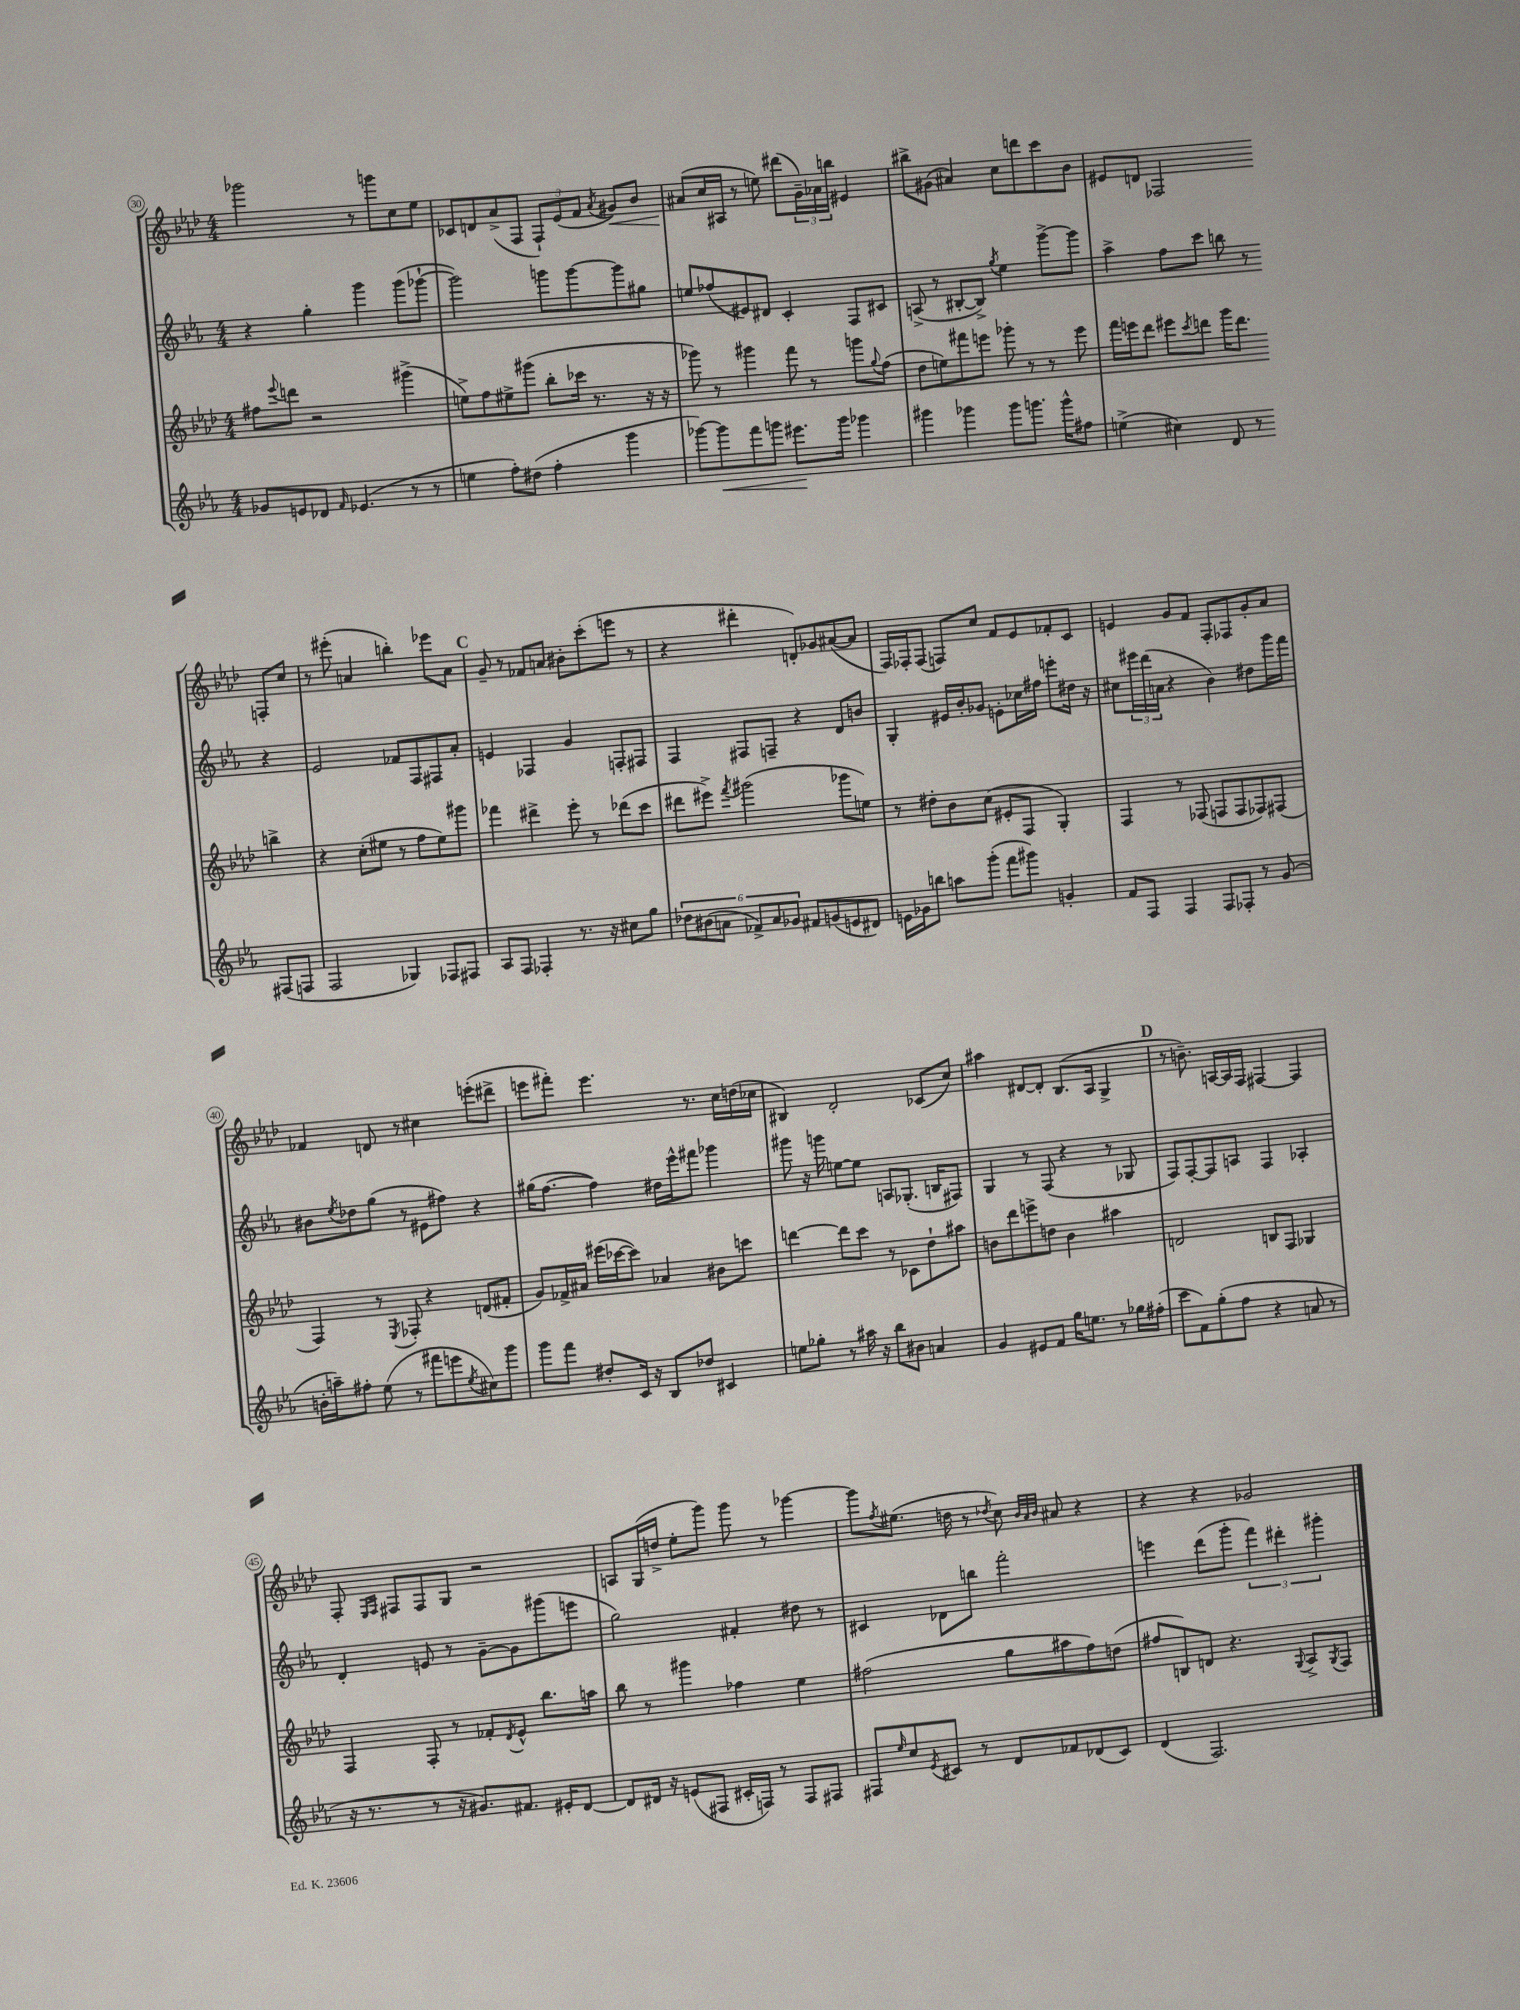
<<
\new StaffGroup <<
\new Staff = "s0" {
    \clef treble \key aes \major \numericTimeSignature \time 4/4
    ges'''2 r8 g'''8 c''8 ees''8 |
    ces'8 d'8 aes'8->( f8 \tuplet 3/2 { f8-!) ees'8( f'8 } \acciaccatura { aes'8 } gis'8\<) bes'8 |
    ais'8\!( c''16 ais16 r8 e''8) dis'''8( \tuplet 3/2 { g'16--) aes'16 b''16 } eis'4 |
    bis''8-> gis'8( ais'4) c''8 d'''8 c'''8 bes'8 |
    eis'8 d'8 fes2 f8-. c''8 |
    r8 eis'''8-.( a'4 b''4-.) ees'''8 a'8 |
    \mark \markup { \bold "C" } g'8-- r8 fes'8 a'8 bis'8-. c'''8-.( e'''8 r8 |
    r4 dis'''4-. d'8-.) ges'8 ais'8~( ais'8 |
    f16) fes16-. fes8( f8) c''8 f'8 ees'8 fes'8-. c'8 |
    e'4 g'8 f'8 f8-. fes8 g'8-. aes'8 |
    fes'4 d'8 r8 cis''4 e'''8-.( dis'''8-> |
    e'''8 fis'''8-.) e'''4. r8. c''16 d''16( ces''16 |
    bis4) des'2-. ces'8( c''8) |
    ais''4 dis'8~ dis'8-. bes8.( aes16 g4-> |
    \mark \markup { \bold "D" } r8 b'8.--) a16~ a16 f16 fis4~ fis4 |
    f8-. \grace { ees16 f16 } fis8 fis8 g8 r2 |
    a8 g16( d''16-> ees''8-. g'''8) g'''8 r8 ges'''4~ |
    ges'''8 \acciaccatura { f''8 } eis''8.( d''16 r8 \acciaccatura { des''8 } c''8) \grace { bes'32 aes'32 bes'32 } ais'8 r4 |
    r4 r4 ges'2 \bar "|." |
}
\new Staff = "s1" {
    \clef treble \key ees \major \numericTimeSignature \time 4/4
    r4 g''4-. g'''4 g'''8( ges'''8~-! |
    ges'''2) g'''8 g'''8~ g'''8 gis''8 |
    e''8 fes''8( eis'8) dis'8 c'4-. f8 cis'8 |
    a8->( r8 bis8~-. bis8->) \acciaccatura { g''8 } ees''4 g'''8~-> g'''8 |
    aes''4-> f''8 c'''8 b''8 r8 r4 |
    ees'2 fes'8 f8 fis8 aes'8-. |
    \mark \markup { \bold "C" } e'4 fes4 g'4 f8-. fis8 |
    f4 fis8 f8-- r4 d'8 b'8 |
    g4-. eis'16 bes'16-. ges'8 e'8-. ces''16 fis''16 e'''8-. dis''16 r16 |
    cis''8 \tuplet 3/2 { eis'''16 d'''16( a'16 } r4 bes'4) dis''8 g'''16 f'''16 |
    bis'8 \acciaccatura { ees''8 } des''8 g''8( r8 eis'8 fis''8) r4 |
    gis''16( f''8.~ f''4) dis''16 ees'''16-^ fis'''8 ges'''4 |
    gis'''8 r16 g'''16 e''8~ e''8 a8 ges8.-.( b16 fis8) |
    g4 r8 f8( r4 r8 ges8 |
    \mark \markup { \bold "D" } f8) f8~-. f8 a8 f4 aes4-. |
    d'4-. e'8 r8 g'8~-- g'8 gis'''8( e'''8 |
    g''2) fis'4-. dis''8 r8 |
    cis'4 des'8 b''8 f'''2-. |
    e'''4 d'''8( g'''8-. \tuplet 3/2 { f'''4) dis'''4-. gis'''4-. } \bar "|." |
}
\new Staff = "s2" {
    \clef treble \key aes \major \numericTimeSignature \time 4/4
    fis''8 \appoggiatura { ees'''8 } d'''8 r2 gis'''4->( |
    e''8->) f''8 eis''8-> gis'''8( bes''8-. ces'''16 r8. r16 r16 |
    ges'''8) r8 gis'''4 f'''8 r8 g'''8 \appoggiatura { g''8 } f''8( |
    des''8 e''8) fis'''8 e'''8 ges'''8-. r8 r8 e'''8 |
    f'''16 e'''16 des'''8 eis'''8 \acciaccatura { c'''8 } d'''8 g'''16 d'''8. b''4-> |
    r4 c''8-.( eis''8 r8 f''8 eis''8) gis'''8 |
    \mark \markup { \bold "C" } fes'''4 dis'''4-> ees'''8-. r8 des'''8( c'''8 |
    dis'''8 eis'''8->) \acciaccatura { f'''8 } gis'''2( ges'''8 e''8) |
    r8 dis''8-. bes'8 c''8( eis'8-. f8 g4-.) |
    f4 r8 fes8( f8 f8 fes8) fis8( |
    f4) r8 \acciaccatura { ees8 } fes8-. r4 d'8( fis'8-. |
    g'8) fes'16-> ais'16 eis'''16( ces'''16~ ces'''8) aes'4 bis'8 c'''8 |
    d'''4~ d'''8 c'''8 r8 ces'8 des''8-! ais''8 |
    b'8 des'''8 e'''8-> d''8 b'4 ais''4 |
    \mark \markup { \bold "D" } d'2 b8 f8 ges4 |
    f4 f8-. r8 fes'8-. \acciaccatura { des'8 } ees'8-^ bes''8. a''16 |
    bes''8 r8 gis'''4 fes''4 ees''4 |
    fis''2( g''8 ais''8 fis''8) d''8( |
    fis''8 b8) d'8 r4. \appoggiatura { g8 } aes8-> \acciaccatura { g8 } f8 \bar "|." |
}
\new Staff = "s3" {
    \clef treble \key ees \major \numericTimeSignature \time 4/4
    ges'8 e'8 des'8 \grace { f'16 } ees'4.( r8 r8 |
    e''4 f''8-.) dis''8( f''4-. g'''4 |
    ges'''8~) ges'''8\< f'''8 g'''8 eis'''8.\! g'''16 ges'''4 |
    gis'''4 ges'''4 ges'''8 g'''8. g'''16-^ fis''8 |
    e''4->( cis''4) d'8 r8 fis8( f8 |
    f2 ges4) fes8 fis8 |
    \mark \markup { \bold "C" } aes8 f8 fes4-. r8. r16 cis''8 g''8 |
    \tuplet 6/4 { des''8 bis'8( a'8 fes'8->) a'8 ges'8 } fis'8 g'8( e'8 dis'8) |
    e'16 ges'16 b''8 a''8 g'''8-.( f'''8 gis'''8) g'4-. |
    f'8 f8 f4 f8 fes8-. r8 g'8( |
    b'16-. a''16--) fis''8-. ees''8( r8 fis'''8 e'''8 \acciaccatura { ees''8 } cis''8) g'''8 |
    g'''8 f'''8 dis''8-. c'16 r16 bes8 des''8 cis'4 |
    e''8 ges''8-. r8 ais''16 r16 bes''8 bis'8 a'4 |
    g'4 eis'8 f'8 g''16 e''8. r8 ges''16 fis''16-.( |
    \mark \markup { \bold "D" } c'''8 f'8) g''8-.( f''8 r4 a'8 r8 |
    r16 r8. r8 r16 gis'8.) fis'8. eis'16-. d'8~ |
    d'8 dis'16 r16 e'8( fis8 cis'16-. f16) r8 f8 fis8 |
    fis8 \grace { ees''16 } c''8 \acciaccatura { ees'8 } cis'8 r8 d'8 fes'8 des'8( cis'8) |
    d'4( f2.) \bar "|." |
}
>>
>>
\layout { \context { \Score currentBarNumber = #30 \override BarNumber.stencil = #(make-stencil-circler 0.1 0.3 ly:text-interface::print) } }
